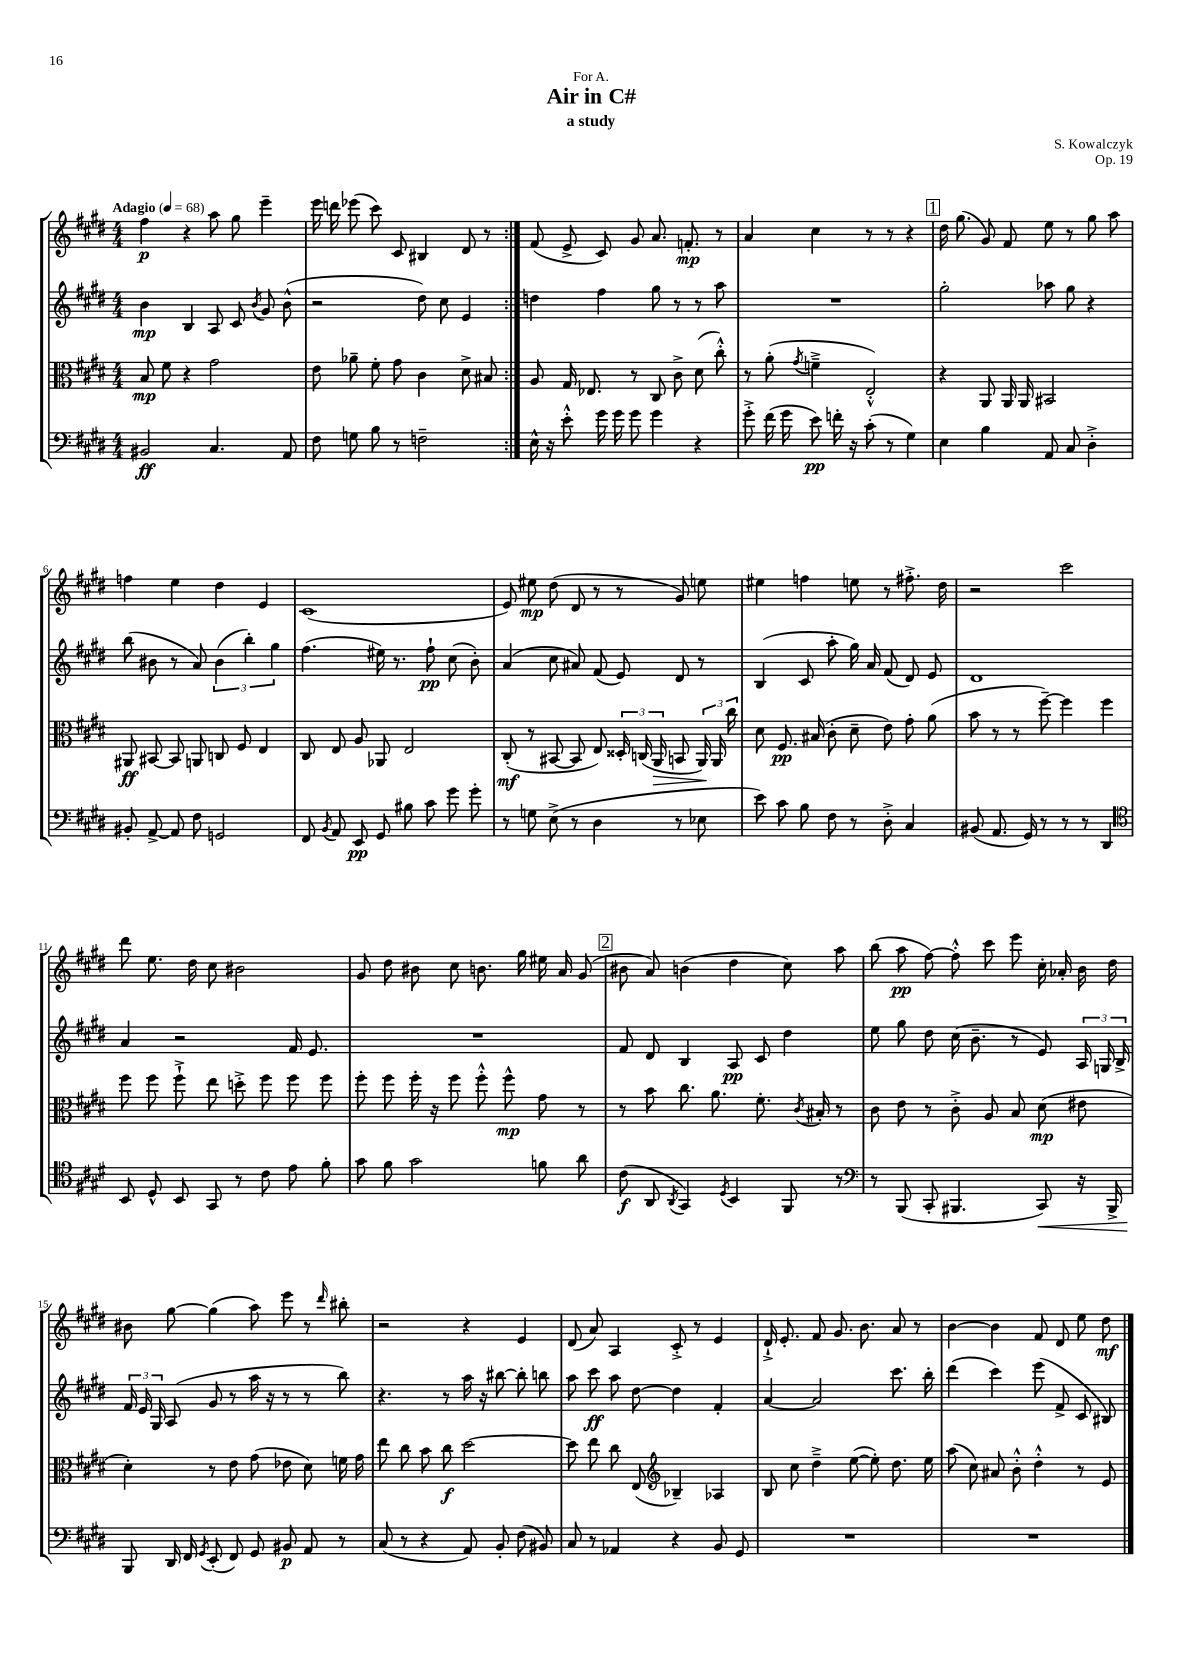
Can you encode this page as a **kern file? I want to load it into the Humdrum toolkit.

**kern	**dynam	**kern	**dynam	**kern	**dynam	**kern	**dynam
*part4	*part4	*part3	*part3	*part2	*part2	*part1	*part1
*staff4	*staff4	*staff3	*staff3	*staff2	*staff2	*staff1	*staff1
*clefF4	*	*clefC3	*	*clefG2	*	*clefG2	*
*k[f#c#g#d#]	*	*k[f#c#g#d#]	*	*k[f#c#g#d#]	*	*k[f#c#g#d#]	*
*M4/4	*	*M4/4	*	*M4/4	*	*M4/4	*
*MM68	*	*MM68	*	*MM68	*	*MM68	*
=1	=1	=1	=1	=1	=1	=1	=1
!	!	!	!	!	!	!LO:TX:a:B:t=Adagio	!
2BB#X/	ff	8B/	mp	4b\	mp	4ff#\	p
.	.	8f#\	.	.	.	.	.
.	.	4r	.	4B/	.	4r	.
4.C#/	.	2g#\	.	8A/	.	8aa\	.
.	.	.	.	8c#/	.	8gg#\	.
.	.	.	.	8qb/	.	.	.
.	.	.	.	8g#/	.	4eee~\	.
8AA/	.	.	.	(8b^^\	.	.	.
=2	=2	=2	=2	=2	=2	=2	=2
8F#\	.	8e\	.	2r	.	16eee\	.
.	.	.	.	.	.	16dddn\	.
8Gn\	.	8a-X~\	.	.	.	(8eee-X\	.
8B\	.	8f#'\	.	.	.	8ccc#\)	.
8r	.	8g#\	.	.	.	8c#/	.
2Fn~\	.	4c#\	.	8dd#\)	.	4B#X/	.
.	.	.	.	8cc#\	.	.	.
.	.	8d#^\	.	4e/	.	8d#/	.
.	.	8B#X/	.	.	.	8r	.
=3:|!	=3:|!	=3:|!	=3:|!	=3:|!	=3:|!	=3:|!	=3:|!
16E^^\	.	8A/	.	4ddn\	.	(8f#/	.
16r	.	.	.	.	.	.	.
8e'^^\	.	16G#/	.	.	.	8e^/	.
.	.	8.E-X/	.	.	.	.	.
16g#\	.	.	.	4ff#\	.	8c#/)	.
16g#\	.	.	.	.	.	.	.
8g#\	.	8r	.	.	.	8g#/	.
4g#\	.	8C#/	.	8gg#\	.	8.a/	.
.	.	8c#^\	.	8r	.	.	.
.	.	.	.	.	.	8.fn'/	mp
4r	.	(8d#\	.	8r	.	.	.
.	.	8cc#'^^\)	.	8aa\	.	8r	.
=4	=4	=4	=4	=4	=4	=4	=4
8g#'^\	.	8r	.	1r	.	4a/	.
(16f#\	.	(8a'\	.	.	.	.	.
16g#\	.	.	.	.	.	.	.
.	.	8qg#/	.	.	.	.	.
8e\)	pp	4fn~^\	.	.	.	4cc#\	.
16fn'\	.	.	.	.	.	.	.
16r	.	.	.	.	.	.	.
(8c#'\	.	2E'^^/)	.	.	.	8r	.
8r	.	.	.	.	.	8r	.
4G#\)	.	.	.	.	.	4r	.
!!LO:REH:place=s1:t=1
=5	=5	=5	=5	=5	=5	=5	=5
4E\	.	4r	.	2gg#'\	.	16dd#\	.
.	.	.	.	.	.	(8.gg#\	.
4B\	.	8AA/	.	.	.	8g#/)	.
.	.	16AA/	.	.	.	8f#/	.
.	.	16AA/	.	.	.	.	.
8AA/	.	2BB#X/	.	8aa-X\	.	8ee\	.
8C#/	.	.	.	8gg#\	.	8r	.
4D#'^\	.	.	.	4r	.	8gg#\	.
.	.	.	.	.	.	8aa\	.
!!LO:LB:g=z
=6	=6	=6	=6	=6	=6	=6	=6
8BB#X'/	.	8AA#X/	ff	(8bb\	.	4ffn\	.
[8AA^/	.	[8BB#X/	.	8b#X\	.	.	.
8AA/]	.	8BB#/]	.	8r	.	4ee\	.
8F#\	.	8AAn/	.	8a/)	.	.	.
2GGn/	.	8Cn/	.	(6b#\	.	4dd#\	.
.	.	8F#/	.	.	.	.	.
.	.	.	.	6bb'\)	.	.	.
.	.	4E/	.	.	.	4e/	.
.	.	.	.	6gg#\	.	.	.
=7	=7	=7	=7	=7	=7	=7	=7
8FF#/	.	8C#/	.	(4.ff#\	.	(1c#	.
8qBB/	.	.	.	.	.	.	.
8AA/	.	8E/	.	.	.	.	.
8EE/	pp	8A/	.	.	.	.	.
8GG#/	.	8AA-X/	.	16ee#X\)	.	.	.
.	.	.	.	8.r	.	.	.
8B#X\	.	2E/	.	.	.	.	.
8c#\	.	.	.	8ff#`\	pp	.	.
8g#\	.	.	.	(8cc#\	.	.	.
8g#'\	.	.	.	8b'\)	.	.	.
=8	=8	=8	=8	=8	=8	=8	=8
8r	.	(8C#'/	mf	(4a/	.	8e/)	.
8Gn\	.	8r	.	.	.	8ee#X\	mp
(8E^\	.	[8BB#X/	.	8cc#\	.	(8dd#\	.
8r	.	8BB#/]	.	8a#X/)	.	8d#/	.
4D#\	.	8E/)	.	(8f#/	.	8r	.
.	.	24D##X'/	.	8e/)	.	8r	.
.	.	(24Cn/	.	.	.	.	.
!	!	!	!LO:HP:b	!	!	!	!
.	.	24AA/	>	.	.	.	.
8r	.	8BBn/	.	8d#/	.	8g#/)	.
8E-X\	.	24AA/)	.	8r	.	8een\	.
.	.	24AA/	]	.	.	.	.
.	.	24cc#\	.	.	.	.	.
=9	=9	=9	=9	=9	=9	=9	=9
8e\)	.	8d#\	.	(4B/	.	4ee#X\	.
8c#\	.	8.F#/	pp	.	.	.	.
8B\	.	.	.	8c#/	.	4ffn\	.
.	.	(16B#X/	.	.	.	.	.
8F#\	.	8c#'\	.	8aa'\	.	.	.
8r	.	8d#~\	.	16gg#\)	.	8een\	.
.	.	.	.	16a/	.	.	.
8D#'^\	.	8e\)	.	(8f#/	.	8r	.
4C#/	.	8g#'\	.	8d#/)	.	8.ff#X'^\	.
.	.	(8a\	.	8e/	.	.	.
.	.	.	.	.	.	16dd#\	.
=10	=10	=10	=10	=10	=10	=10	=10
(8BB#X/	.	8b\	.	1d#	.	2r	.
8.AA/	.	8r	.	.	.	.	.
.	.	8r	.	.	.	.	.
16GG#/)	.	.	.	.	.	.	.
8r	.	[8ff#~\)	.	.	.	.	.
8r	.	4ff#\]	.	.	.	2ccc#\	.
8r	.	.	.	.	.	.	.
4DD#/	.	4ff#\	.	.	.	.	.
!!LO:LB:g=z
=11	=11	=11	=11	=11	=11	=11	=11
*clefC4	*	*	*	*	*	*	*
8BB/	.	8ff#\	.	4a/	.	8ddd#\	.
8D#^^/	.	8ff#\	.	.	.	8.ee\	.
8BB/	.	8ff#`^\	.	2r	.	.	.
.	.	.	.	.	.	16dd#\	.
8GG#/	.	8ee\	.	.	.	8cc#\	.
8r	.	8ddn'^\	.	.	.	2b#X\	.
8c#\	.	8ff#\	.	.	.	.	.
8e\	.	8ff#\	.	16f#/	.	.	.
.	.	.	.	8.e/	.	.	.
8f#'\	.	8ff#\	.	.	.	.	.
=12	=12	=12	=12	=12	=12	=12	=12
8g#\	.	8ff#'\	.	1r	.	8g#/	.
8f#\	.	8ff#\	.	.	.	8dd#\	.
2g#\	.	16ff#'\	.	.	.	8b#X\	.
.	.	16r	.	.	.	.	.
.	.	8ff#\	.	.	.	8cc#\	.
.	.	8ff#'^^\	.	.	.	8.bn\	.
.	.	8ff#^^\	mp	.	.	.	.
.	.	.	.	.	.	16gg#\	.
8fn\	.	8g#\	.	.	.	16ee#X\	.
.	.	.	.	.	.	16a/	.
8a\	.	8r	.	.	.	(8g#/	.
!!LO:REH:place=s1:t=2
=13	=13	=13	=13	=13	=13	=13	=13
(8c#\	f	8r	.	8f#/	.	8b#X\	.
8AA/	.	8b\	.	8d#/	.	8a/)	.
8qAA/	.	.	.	.	.	.	.
4GG#/)	.	8.cc#\	.	4B/	.	(4bn\	.
.	.	8.a\	.	.	.	.	.
8qD#/	.	.	.	.	.	.	.
4BB/	.	.	.	8A/	pp	4dd#\	.
.	.	8.f#'\	.	8c#/	.	.	.
8FF#/	.	.	.	4dd#\	.	8cc#\)	.
.	.	8qc#/	.	.	.	.	.
.	.	16B#X'/	.	.	.	.	.
8r	.	8r	.	.	.	8aa\	.
=14	=14	=14	=14	=14	=14	=14	=14
*clefF4	*	*	*	*	*	*	*
8r	.	8c#\	.	8ee\	.	(8bb\	.
(8BBB/	.	8e\	.	8gg#\	.	8aa\	pp
8CC#'/	.	8r	.	8dd#\	.	[8ff#\)	.
4.BBB#X/	.	8c#'^\	.	(16cc#\	.	8ff#'^^\]	.
.	.	.	.	8.b~\	.	.	.
.	.	8A/	.	.	.	8ccc#\	.
.	.	8B/	.	8r	.	8eee\	.
!	!LO:HP:b	!	!	!	!	!	!
8CC#/)	<	(8d#\	mp	8e/)	.	16cc#'\	.
.	.	.	.	.	.	16a-X'/	.
16r	.	8e#X\	.	24A/	.	16b\	.
.	.	.	.	24Gn/	.	.	.
16BBB#^/	.	.	.	.	.	16dd#\	.
.	.	.	.	24B^/	.	.	.
!!LO:LB:g=z
=15	=15	=15	=15	=15	=15	=15	=15
8BBB/	.	4d#'\)	.	24f#/	.	8b#X\	.
.	.	.	.	24e/	.	.	.
.	.	.	.	24G#/	.	.	.
16DD#/	[	.	.	(8A/	.	[8gg#\	.
16FF#/	.	.	.	.	.	.	.
8qGG#/	.	.	.	.	.	.	.
(8EE'/	.	8r	.	8g#/	.	(4gg#\]	.
8FF#/)	.	8e\	.	8r	.	.	.
8GG#/	.	(8g#\	.	16aa\	.	8aa\)	.
.	.	.	.	16r	.	.	.
8BB#X/	p	8e-X\	.	8r	.	8eee\	.
8AA/	.	8d#\)	.	8r	.	8r	.
.	.	.	.	.	.	16qqddd#/	.
8r	.	16fn\	.	8bb\)	.	8bb#X'\	.
.	.	16g#\	.	.	.	.	.
=16	=16	=16	=16	=16	=16	=16	=16
(8C#/	.	8ee\	.	4.r	.	2r	.
8r	.	8cc#\	.	.	.	.	.
4r	.	8b\	.	.	.	.	.
.	.	8cc#\	f	8r	.	.	.
8AA/)	.	[2dd#\	.	16aa\	.	4r	.
.	.	.	.	16r	.	.	.
8BB'/	.	.	.	[8bb#X\	.	.	.
(8F#\	.	.	.	8bb#'\]	.	4e/	.
8BB#X/)	.	.	.	8bbn\	.	.	.
=17	=17	=17	=17	=17	=17	=17	=17
8C#/	.	8dd#\]	.	8aa\	.	(8d#/	.
8r	.	8ee\	.	8ccc#\	ff	8a/)	.
4AA-X/	.	8cc#\	.	8aa\	.	4A/	.
.	.	(8E/	.	[8dd#\	.	.	.
*	*	*clefG2	*	*	*	*	*
4r	.	4B-X~/)	.	4dd#\]	.	8c#'^/	.
.	.	.	.	.	.	8r	.
8BB/	.	4A-X/	.	4f#'/	.	4e/	.
8GG#/	.	.	.	.	.	.	.
=18	=18	=18	=18	=18	=18	=18	=18
1r	.	8B/	.	[4a/	.	16d#`^/	.
.	.	.	.	.	.	8.e'/	.
.	.	8cc#\	.	.	.	.	.
.	.	4dd#~^\	.	2a/]	.	8f#/	.
.	.	.	.	.	.	8.g#/	.
.	.	([8ee\	.	.	.	.	.
.	.	.	.	.	.	8.b\	.
.	.	8ee'\])	.	.	.	.	.
.	.	8.dd#\	.	8.ccc#\	.	8a/	.
.	.	.	.	.	.	8r	.
.	.	16ee\	.	16bb'\	.	.	.
=19	=19	=19	=19	=19	=19	=19	=19
1r	.	(8aa\	.	(4ddd#\	.	[4b\	.
.	.	8cc#\)	.	.	.	.	.
.	.	8a#X/	.	4ccc#\)	.	4b\]	.
.	.	8b'^^\	.	.	.	.	.
.	.	4dd#'^^\	.	(8eee\	.	8f#/	.
.	.	.	.	8f#^/	.	8d#/	.
.	.	8r	.	8c#/	.	8ee\	.
.	.	8e/	.	8B#X/)	.	8dd#\	mf
==	==	==	==	==	==	==	==
*-	*-	*-	*-	*-	*-	*-	*-
